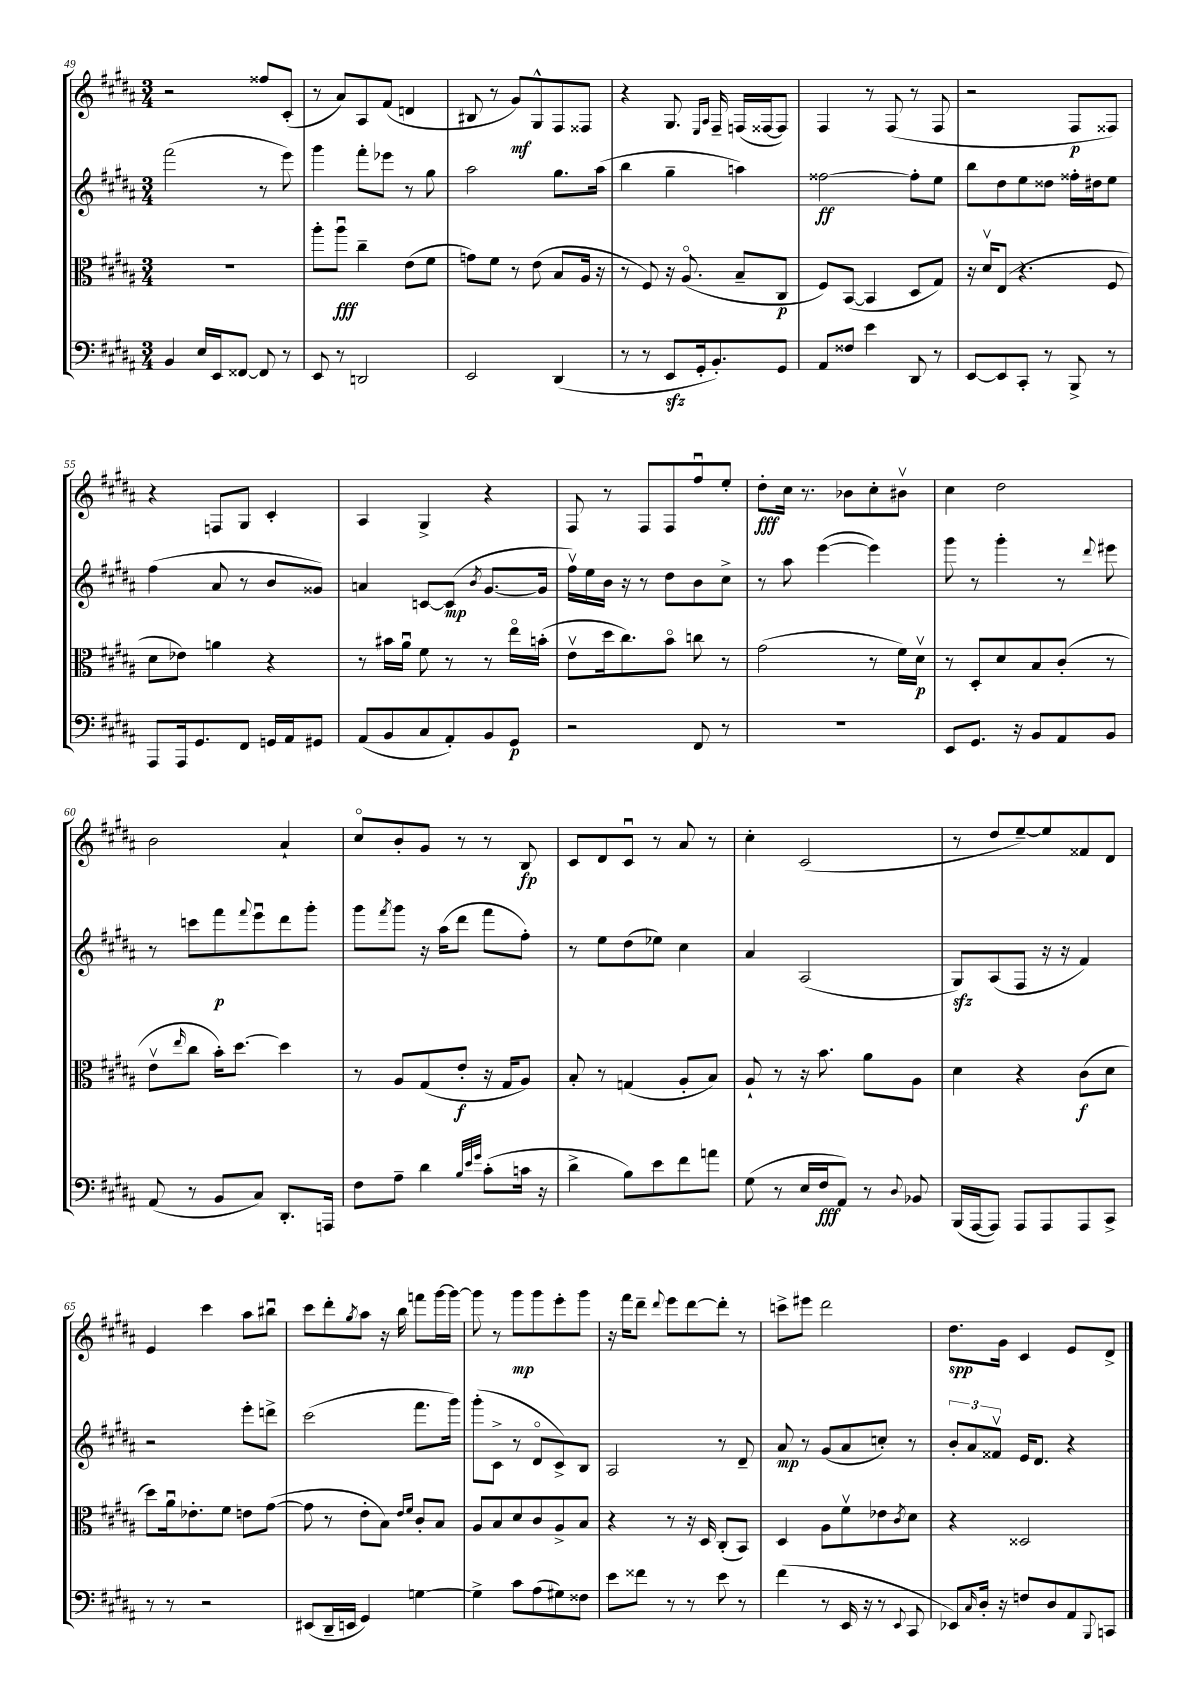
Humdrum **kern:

**kern	**dynam	**kern	**dynam	**kern	**dynam	**kern	**dynam
*part4	*part4	*part3	*part3	*part2	*part2	*part1	*part1
*staff4	*staff4	*staff3	*staff3	*staff2	*staff2	*staff1	*staff1
*clefF4	*	*clefC3	*	*clefG2	*	*clefG2	*
*k[f#c#g#d#a#]	*	*k[f#c#g#d#a#]	*	*k[f#c#g#d#a#]	*	*k[f#c#g#d#a#]	*
*M3/4	*	*M3/4	*	*M3/4	*	*M3/4	*
=49	=49	=49	=49	=49	=49	=49	=49
4BB/	.	2.r	.	(2fff#\	.	2r	.
16E/LL	.	.	.	.	.	.	.
16EE/J	.	.	.	.	.	.	.
[8FF##X/J	.	.	.	.	.	.	.
8FF##/]	.	.	.	8r	.	8ff##X/L	.
8r	.	.	.	8eee\)	.	(8c#'/J	.
=50	=50	=50	=50	=50	=50	=50	=50
8EE/	.	8aa#'\L	.	4ggg#\	.	8r	.
8r	.	8aa#u\J	fff	.	.	8a#/L)	.
2DDn/	.	4cc#~\	.	8fff#'\L	.	8A#/	.
.	.	.	.	8eee-X\J	.	(8f#/J	.
.	.	(8e\L	.	8r	.	4dn/	.
.	.	8f#\J	.	8gg#\	.	.	.
=51	=51	=51	=51	=51	=51	=51	=51
2EE/	.	8gn\L)	.	2aa#\	.	8B#X/	.
.	.	8f#\J	.	.	.	8r	.
.	.	8r	.	.	.	8g#/L)	mf
.	.	(8e\	.	.	.	8G#^^/	.
(4DD#/	.	8B/L	.	8.gg#\L	.	8F#/	.
.	.	16A#/Jk	.	.	.	8F##X/J	.
.	.	16r	.	(16aa#\Jk	.	.	.
=52	=52	=52	=52	=52	=52	=52	=52
8r	.	8r	.	4bb\	.	4r	.
8r	.	8F#/)	.	.	.	.	.
8EEzz/L	.	16r	.	4gg#~\	.	8.G#/	.
.	.	(8.A#/	.	.	.	.	.
16GG#'/k	.	.	.	.	.	.	.
.	.	.	.	.	.	16qqE/LL	.
.	.	.	.	.	.	16qqA#/JJ	.
8.BB'/)	.	.	.	.	.	16F#~/	.
.	.	8B~/L	.	4aan\)	.	(16Fn/LL	.
.	.	.	.	.	.	[16F##X/J	.
8GG#/J	.	8C#/J	p	.	.	8F##/J])	.
=53	=53	=53	=53	=53	=53	=53	=53
8AA#/L	.	8F#/L)	.	[2ff##X\	ff	4F#/	.
8F##X/J	.	([8BB/J	.	.	.	.	.
4e\	.	4BB/]	.	.	.	8r	.
.	.	.	.	.	.	(8F#/	.
8DD#/	.	8D#/L	.	8ff##'\L]	.	8r	.
8r	.	8G#/J)	.	8ee\J	.	8F#/	.
=54	=54	=54	=54	=54	=54	=54	=54
[8EE/L	.	16r	.	8bb\L	.	2r	.
.	.	16d#v/KL	.	.	.	.	.
8EE/]	.	(8E/J	.	8dd#\	.	.	.
8CC#'/J	.	4.r	.	8ee\	.	.	.
8r	.	.	.	8dd##X\J	.	.	.
8BBB^/	.	.	.	16ff##X'\LL	.	8F#/L	p
.	.	.	.	16dd#X\J	.	.	.
8r	.	8F#/	.	8ee\J	.	8F##X/J)	.
!!LO:LB:g=z
=55	=55	=55	=55	=55	=55	=55	=55
8AAA#/L	.	8d#\L	.	(4ff#\	.	4r	.
16AAA#/k	.	8e-X\J)	.	.	.	.	.
8.GG#/	.	.	.	.	.	.	.
.	.	4an\	.	8a#/	.	8Fn/L	.
8FF#/J	.	.	.	8r	.	8G#/J	.
16GGn/LL	.	4r	.	8b/L	.	4c#'/	.
16AA#/J	.	.	.	.	.	.	.
8GG#X/J	.	.	.	8g##X/J)	.	.	.
=56	=56	=56	=56	=56	=56	=56	=56
(8AA#/L	.	8r	.	4an/	.	4A#/	.
8BB/	.	16b#X\LL	.	.	.	.	.
.	.	16a#u\JJ	.	.	.	.	.
8C#/	.	8f#\	.	[8cn/L	.	4G#^/	.
8AA#'/)	.	8r	.	(8c/J]	mp	.	.
.	.	.	.	8qb/	.	.	.
8BB/	.	8r	.	[8.g#/L	.	4r	.
8GG#/J	p	16ee\LL	.	.	.	.	.
.	.	(16bn'\JJ	.	16g#/Jk]	.	.	.
=57	=57	=57	=57	=57	=57	=57	=57
2r	.	8ev\L	.	16ff#v\LL)	.	8F#/	.
.	.	.	.	16ee\	.	.	.
.	.	16dd#\k	.	16b\JJ	.	8r	.
.	.	8.cc#\)	.	16r	.	.	.
.	.	.	.	8r	.	8F#/L	.
.	.	8b\J	.	8dd#\L	.	8F#/	.
8FF#/	.	8ccn\	.	8b\	.	8ff#u/	.
8r	.	8r	.	8cc#^\J	.	8ee'/J	.
=58	=58	=58	=58	=58	=58	=58	=58
2.r	.	(2g#\	.	8r	.	8dd#'\L	fff
.	.	.	.	8aa#\	.	16cc#\Jk	.
.	.	.	.	.	.	8.r	.
.	.	.	.	([4eee\	.	.	.
.	.	.	.	.	.	8b-X\L	.
.	.	8r	.	4eee\])	.	8cc#'\	.
.	.	16f#\LL)	.	.	.	8b#Xv\J	.
.	.	16d#v\JJ	p	.	.	.	.
=59	=59	=59	=59	=59	=59	=59	=59
8EE/L	.	8r	.	8ggg#\	.	4cc#\	.
8.GG#/J	.	8D#'/L	.	8r	.	.	.
.	.	8d#/	.	4ggg#'\	.	2dd#\	.
16r	.	.	.	.	.	.	.
8BB/L	.	8B/	.	.	.	.	.
8AA#/	.	(8c#'/J	.	8r	.	.	.
.	.	.	.	8qqddd#/	.	.	.
8BB/J	.	8r	.	8eee#X\	.	.	.
!!LO:LB:g=z
=60	=60	=60	=60	=60	=60	=60	=60
(8AA#/	.	8ev\L	.	8r	.	2b\	.
.	.	16qqee/	.	.	.	.	.
8r	.	8cc#\J	.	8cccn\L	.	.	.
8BB/L	.	16b'\KL)	.	8fff#\	p	.	.
.	.	[8.dd#\J	.	.	.	.	.
.	.	.	.	8qqfff#/	.	.	.
8C#/J)	.	.	.	8eeeu\	.	.	.
8.DD#'/L	.	4dd#\]	.	8ddd#\	.	4a#`/	.
.	.	.	.	8ggg#'\J	.	.	.
16AAAn/Jk	.	.	.	.	.	.	.
=61	=61	=61	=61	=61	=61	=61	=61
8F#\L	.	8r	.	8ggg#\L	.	8cc#/L	.
.	.	.	.	8qfff#/	.	.	.
8A#~\J	.	8A#/L	.	8ggg#\J	.	8b'/	.
4d#\	.	(8G#/	.	16r	.	8g#/J	.
.	.	.	.	(16aa#\KL	.	.	.
.	.	8e'/J	f	8ddd#\J	.	8r	.
32qqB/LLL	.	.	.	.	.	.	.
32qqe/	.	.	.	.	.	.	.
32qqg#/JJJ	.	.	.	.	.	.	.
(8c#'\L	.	16r	.	8fff#\L	.	8r	.
.	.	16G#/KL	.	.	.	.	.
16cn\Jk	.	8A#/J)	.	8ff#'\J)	.	8B/	fp
16r	.	.	.	.	.	.	.
=62	=62	=62	=62	=62	=62	=62	=62
4d#^\	.	8B'/	.	8r	.	8c#/L	.
.	.	8r	.	8ee\L	.	8d#/	.
8B\L)	.	(4Gn/	.	(8dd#\	.	8c#u/J	.
8e\	.	.	.	8ee-X\J)	.	8r	.
8f#\	.	8A#'/L	.	4cc#\	.	8a#/	.
8an\J	.	8B/J)	.	.	.	8r	.
=63	=63	=63	=63	=63	=63	=63	=63
(8G#\	.	8A#`/	.	4a#/	.	4cc#'\	.
8r	.	8r	.	.	.	.	.
16E/LL	.	16r	.	(2A#/	.	(2c#/	.
16F#/J	fff	8.b\	.	.	.	.	.
8AA#/J)	.	.	.	.	.	.	.
8r	.	8a#\L	.	.	.	.	.
8qqD#/	.	.	.	.	.	.	.
8BB-X/	.	8A#\J	.	.	.	.	.
=64	=64	=64	=64	=64	=64	=64	=64
(16BBB/LL	.	4d#\	.	8G#zz/L)	.	8r	.
[16AAA#/J	.	.	.	.	.	.	.
8AAA#/J])	.	.	.	(8A#/	.	8dd#/L	.
8AAA#/L	.	4r	.	8F#/J	.	[8ee~/)	.
8AAA#/	.	.	.	16r	.	8ee/]	.
.	.	.	.	16r	.	.	.
8AAA#/	.	(8c#\L	f	4f#/)	.	8f##X/	.
8CC#^/J	.	8d#\J	.	.	.	8d#/J	.
!!LO:LB:g=z
=65	=65	=65	=65	=65	=65	=65	=65
8r	.	8dd#\L)	.	2r	.	4e/	.
8r	.	16a#u\k	.	.	.	.	.
.	.	8.e-X'\	.	.	.	.	.
2r	.	.	.	.	.	4ccc#\	.
.	.	8f#\J	.	.	.	.	.
.	.	8en\L	.	8eee'\L	.	8aa#\L	.
.	.	([8g#\J	.	8dddn^\J	.	8bb#Xu\J	.
=66	=66	=66	=66	=66	=66	=66	=66
(8EE#X/L	.	8g#\]	.	(2ccc#\	.	8ccc#\L	.
16DD#~/L	.	8r	.	.	.	8ddd#'\	.
16EEn/JJ	.	.	.	.	.	.	.
.	.	.	.	.	.	8qgg#/	.
4GG#/)	.	8e'\L	.	.	.	8aa#\J	.
.	.	8B\J)	.	.	.	16r	.
.	.	.	.	.	.	16bb\	.
.	.	16qqe/LL	.	.	.	.	.
.	.	16qqf#/JJ	.	.	.	.	.
[4Gn\	.	8c#'/L	.	8.fff#\L	.	8fffn\L	.
.	.	8B/J	.	.	.	[16ggg#\L	.
.	.	.	.	16ggg#\Jk)	.	16ggg#\JJ_	.
=67	=67	=67	=67	=67	=67	=67	=67
4G^\]	.	8A#/L	.	(8ggg#'\L	.	8ggg#\]	.
.	.	8B/	.	8c#^\J	.	8r	.
8c#\L	.	8d#/	.	8r	.	8ggg#\L	mp
(8A#\	.	8c#/	.	8d#/L	.	8ggg#\	.
8G#X\)	.	8A#^/	.	8c#^/)	.	8eee'\	.
8F##X\J	.	8B/J	.	8B/J	.	8ggg#\J	.
=68	=68	=68	=68	=68	=68	=68	=68
8e\L	.	4r	.	2A#/	.	16r	.
.	.	.	.	.	.	16fff#\KL	.
8f##X\J	.	.	.	.	.	8ddd#~\J	.
.	.	.	.	.	.	8qqddd#/	.
8r	.	8r	.	.	.	8eee\L	.
8r	.	16r	.	.	.	[8ddd#\	.
.	.	16D#/	.	.	.	.	.
8e\	.	(8C#'/L	.	8r	.	8ddd#'\J]	.
8r	.	8BB/J)	.	8d#~/	.	8r	.
=69	=69	=69	=69	=69	=69	=69	=69
(4f#\	.	4D#/	.	8a#/	mp	8cccn^\L	.
.	.	.	.	8r	.	8eee#X\J	.
8r	.	8A#\L	.	(8g#/L	.	2ddd#\	.
16EE/	.	8f#v\	.	8a#/	.	.	.
16r	.	.	.	.	.	.	.
8r	.	8e-X\	.	8ccn'/J)	.	.	.
8qqEE/	.	8qc#/	.	.	.	.	.
8CC#/	.	8d#\J	.	8r	.	.	.
=70	=70	=70	=70	=70	=70	=70	=70
8EE-X/L)	.	4r	.	12b'/L	.	8.dd#\L	spp
.	.	.	.	12a#/	.	.	.
16qqC#/	.	.	.	.	.	.	.
16D#'/Jk	.	.	.	.	.	.	.
.	.	.	.	12f##Xv/J	.	.	.
16r	.	.	.	.	.	16g#\Jk	.
8Fn/L	.	2D##X/	.	16e/KL	.	4c#/	.
.	.	.	.	8.d#/J	.	.	.
8D#/	.	.	.	.	.	.	.
8AA#/	.	.	.	4r	.	8e/L	.
8qqBBB/	.	.	.	.	.	.	.
8CCn/J	.	.	.	.	.	8d#^/J	.
==	==	==	==	==	==	==	==
*-	*-	*-	*-	*-	*-	*-	*-
